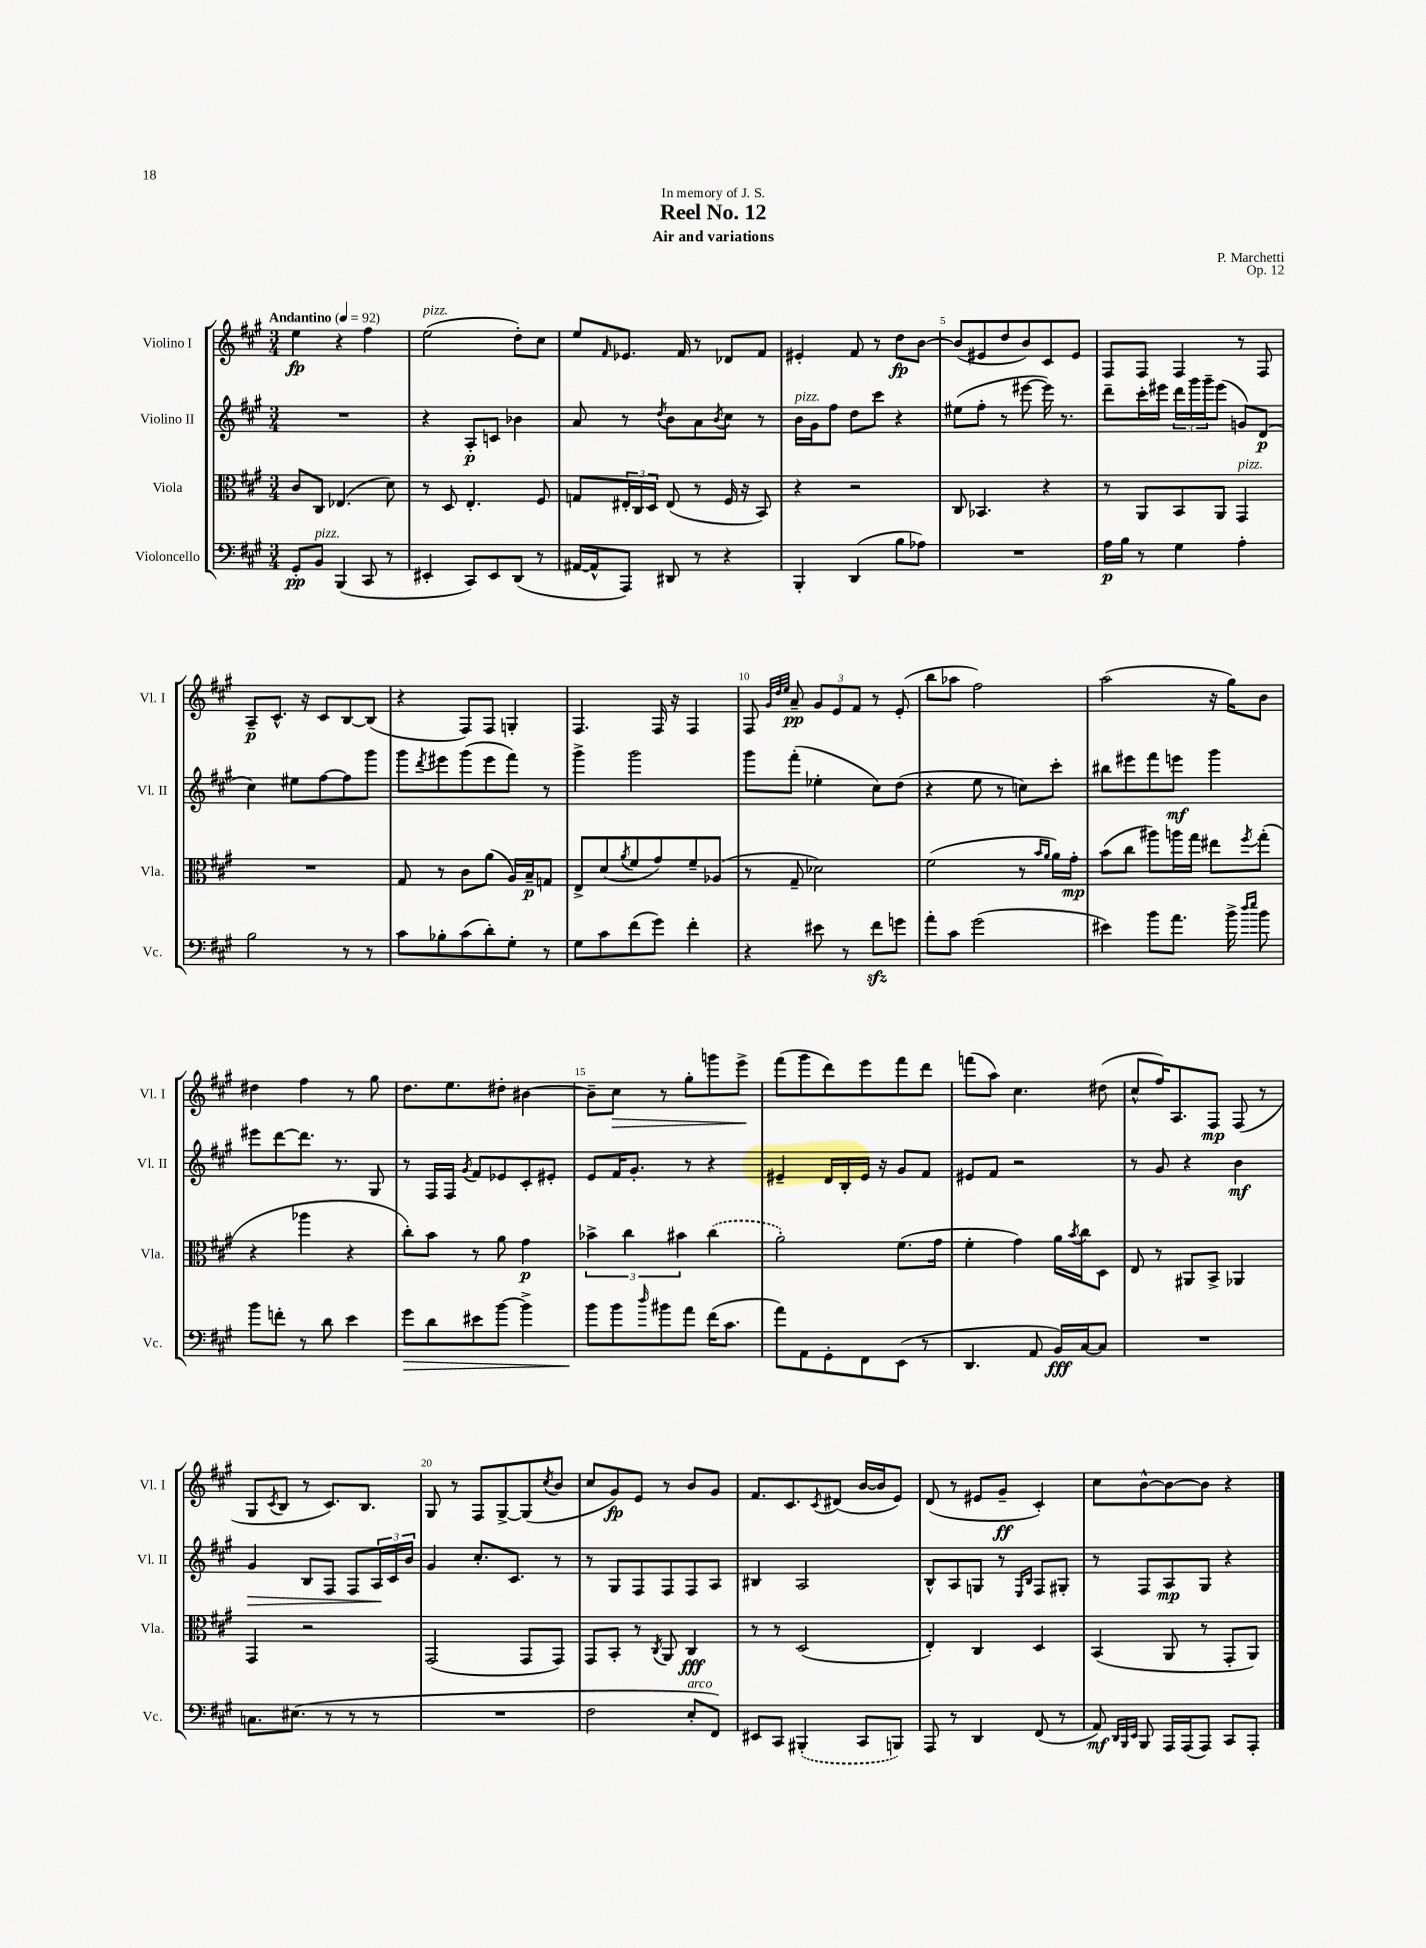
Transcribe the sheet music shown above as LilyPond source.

\header { title = "Reel No. 12" composer = "P. Marchetti" subtitle = "Air and variations" dedication = "In memory of J. S." opus = "Op. 12" }
<<
\new StaffGroup <<
\new Staff = "s0" \with { instrumentName = "Violino I" shortInstrumentName = "Vl. I" } {
    \clef treble \key a \major \numericTimeSignature \time 3/4 \tempo "Andantino" 4 = 92
    e''4\fp r4 fis''4 |
    e''2^\markup { \italic "pizz." }( d''8-.) cis''8 |
    e''8 \grace { fis'16 } ees'8. fis'16 r8 des'8 fis'8 |
    eis'4-. fis'8 r8 d''8\fp b'8~ |
    b'8( eis'8 d''8 b'8) cis'8 eis'8 |
    fis8 fis8 fis4 r8 fis8 |
    a8--\p cis'8.-^ r16 cis'8 b8~ b8( |
    r4 fis8) fis8 g4-. |
    fis4. fis16 r16 fis4 |
    fis8 \grace { gis'32 d''32 e''32 } a'8--\pp \tuplet 3/2 { gis'8 e'8 fis'8 } r8 e'8-.( |
    b''8 aes''8 fis''2) |
    a''2( r16 gis''16) b'8 |
    dis''4 fis''4 r8 gis''8 |
    d''8. e''8. dis''8-. bis'4~ |
    bis'8-- cis''8\> r8 gis''8-. g'''8 e'''8->\! |
    fis'''8( gis'''8 d'''8) e'''8 fis'''8 d'''8 |
    f'''8( a''8) cis''4. dis''8( |
    cis''8-^ fis''16) a8. fis8\mp fis8( r8 |
    gis8 \acciaccatura { cis'8 } b8 r8 cis'8.) b8. |
    gis8 r8 fis8 gis8~-> gis8( \acciaccatura { cis''8 } b'8 |
    cis''8 gis'8\fp) e'8 r8 b'8 gis'8 |
    fis'8. cis'8. \acciaccatura { cis'8 } dis'8( b'16~ b'16 e'8) |
    d'8( r8 eis'8 gis'8--\ff cis'4-.) |
    cis''8 b'8~-^ b'8~ b'8 r4 \bar "|." |
}
\new Staff = "s1" \with { instrumentName = "Violino II" shortInstrumentName = "Vl. II" } {
    \clef treble \key a \major \numericTimeSignature \time 3/4
    R2. |
    r4 a8-.\p c'8 bes'4 |
    a'8 r8 \acciaccatura { d''8 } b'8 a'8 \acciaccatura { b'8 } cis''8 r8 |
    b'16^\markup { \italic "pizz." } gis'16 fis''8 d''8 cis'''8 r4 |
    eis''8( fis''8-. r8 eis'''8~ eis'''16) r8. |
    d'''8-- cis'''16-. eis'''16 \tuplet 3/2 { d'''16 gis'''16 gis'''16-- } eis'''8( g'8) d'8\p( |
    cis''4) eis''8 fis''8~ fis''8 gis'''8 |
    gis'''8 \acciaccatura { d'''8 } eis'''8 gis'''8( eis'''8 fis'''8) r8 |
    gis'''4-> gis'''2 |
    gis'''8 fis'''8-.( ees''4-. cis''8) d''8( |
    r4 e''8 r8 c''8) cis'''8-. |
    bis''8 eis'''8 fis'''8 e'''8\mf gis'''4 |
    eis'''8 d'''8~ d'''8. r8. gis8 |
    r8 fis16 fis16 \acciaccatura { gis'8 } fis'8 ees'8 cis'8-. eis'8-. |
    e'8 fis'16 gis'8.-. r8 r4 |
    eis'4-- d'16 b16-. eis'16 r16 gis'8 fis'8 |
    eis'8 fis'8 r2 |
    r8 gis'8 r4 b'4\mf |
    gis'4\> b8 fis8 fis8 \tuplet 3/2 { a16\! cis'16 b'16 } |
    gis'4 cis''8.-. cis'8. r8 |
    r8 gis8 fis8 fis8 fis8 a8 |
    bis4 a2 |
    b8-^ a8 g8 r8 \grace { e16 b16 } fis8 gis8-. |
    r8 fis8 a8\mp gis8 r4 \bar "|." |
}
\new Staff = "s2" \with { instrumentName = "Viola" shortInstrumentName = "Vla." } {
    \clef alto \key a \major \numericTimeSignature \time 3/4
    cis'8 cis8 ees4.( d'8) |
    r8 d8 e4.-. fis8 |
    g8 \tuplet 3/2 { eis16-. cis16 d16 } eis8( r8 fis16 r16 b,8) |
    r4 r2 |
    cis8 bes,4. r4 |
    r8 a,8 b,8 a,8 gis,4^\markup { \italic "pizz." } |
    R2. |
    gis8 r8 cis'8 a'8( a16) b16--\p g8 |
    e8-> d'8( \acciaccatura { a'8 } fis'8 gis'8) fis'8-- aes8( |
    r8 gis8-- des'2) |
    fis'2( r8 \grace { b'16 a'16 } a'16) gis'16-.\mp |
    b'8( cis''8 ais''8) a''16 gis''16 eis''8 \acciaccatura { fis''8 } gis''8-.( |
    r4 aes''4 r4 |
    cis''8-.) b'8 r8 a'8 gis'4\p |
    \tuplet 3/2 { bes'4-> cis''4 bis'4 } \once \slurDashed cis''4( |
    a'2-.) fis'8.( gis'16 |
    fis'4-. gis'4) a'16 \acciaccatura { b'8 } cis''16 d8 |
    e8 r8 ais,8 b,8-> aes,4 |
    gis,4 r2 |
    gis,2( gis,8 gis,8) |
    gis,8 b,8-. r8 \acciaccatura { cis8 } a,8 cis4\fff |
    r8 r8 d2( |
    e4-.) cis4 d4 |
    b,4( a,8 r8 gis,8-. a,8) \bar "|." |
}
\new Staff = "s3" \with { instrumentName = "Violoncello" shortInstrumentName = "Vc." } {
    \clef bass \key a \major \numericTimeSignature \time 3/4
    gis,8-.\pp b,8^\markup { \italic "pizz." } b,,4( cis,8 r8 |
    eis,4-. cis,8) eis,8 d,8( r8 |
    ais,16~ ais,16-^ a,,8) dis,8 r8 r4 |
    b,,4-. d,4( b8 aes8) |
    R2. |
    a16\p b16 r8 gis4 a4-. |
    b2 r8 r8 |
    cis'8 bes8-. cis'8( d'8-.) gis8-. r8 |
    gis8 cis'8 fis'8( gis'8) fis'4-. |
    r4 eis'8 r8 fis'8\sfz g'8 |
    a'8-. cis'8 gis'2( |
    eis'4) b'8 a'8. b'16-> \grace { d''16 e''16 } b'8 |
    b'8 f'8-. r8 d'8 e'4 |
    gis'8\> d'8 eis'8 b'8~ b'4-> |
    b'8\! b'8 \grace { d''16 } bis'8 a'8 fis'16( cis'8. |
    a'8) a,8 gis,8-. fis,8 e,8( r8 |
    d,4. a,8 b,16\fff) cis16~ cis8 |
    R2. |
    c8. eis8.( r8 r8 r8 |
    R2. |
    fis2 e8-.^\markup { \italic "arco" } fis,8) |
    eis,8 cis,8 \once \slurDashed bis,,4-.( cis,8 b,,8) |
    a,,8 r8 d,4 fis,8( r8 |
    a,8\mf) \grace { d,32 b,,32 e,32 } b,,8 a,,16 a,,16( a,,8) cis,8 a,,8-. \bar "|." |
}
>>
>>
\layout { \context { \Score \override BarNumber.break-visibility = ##(#f #t #t) barNumberVisibility = #(every-nth-bar-number-visible 5) } }
